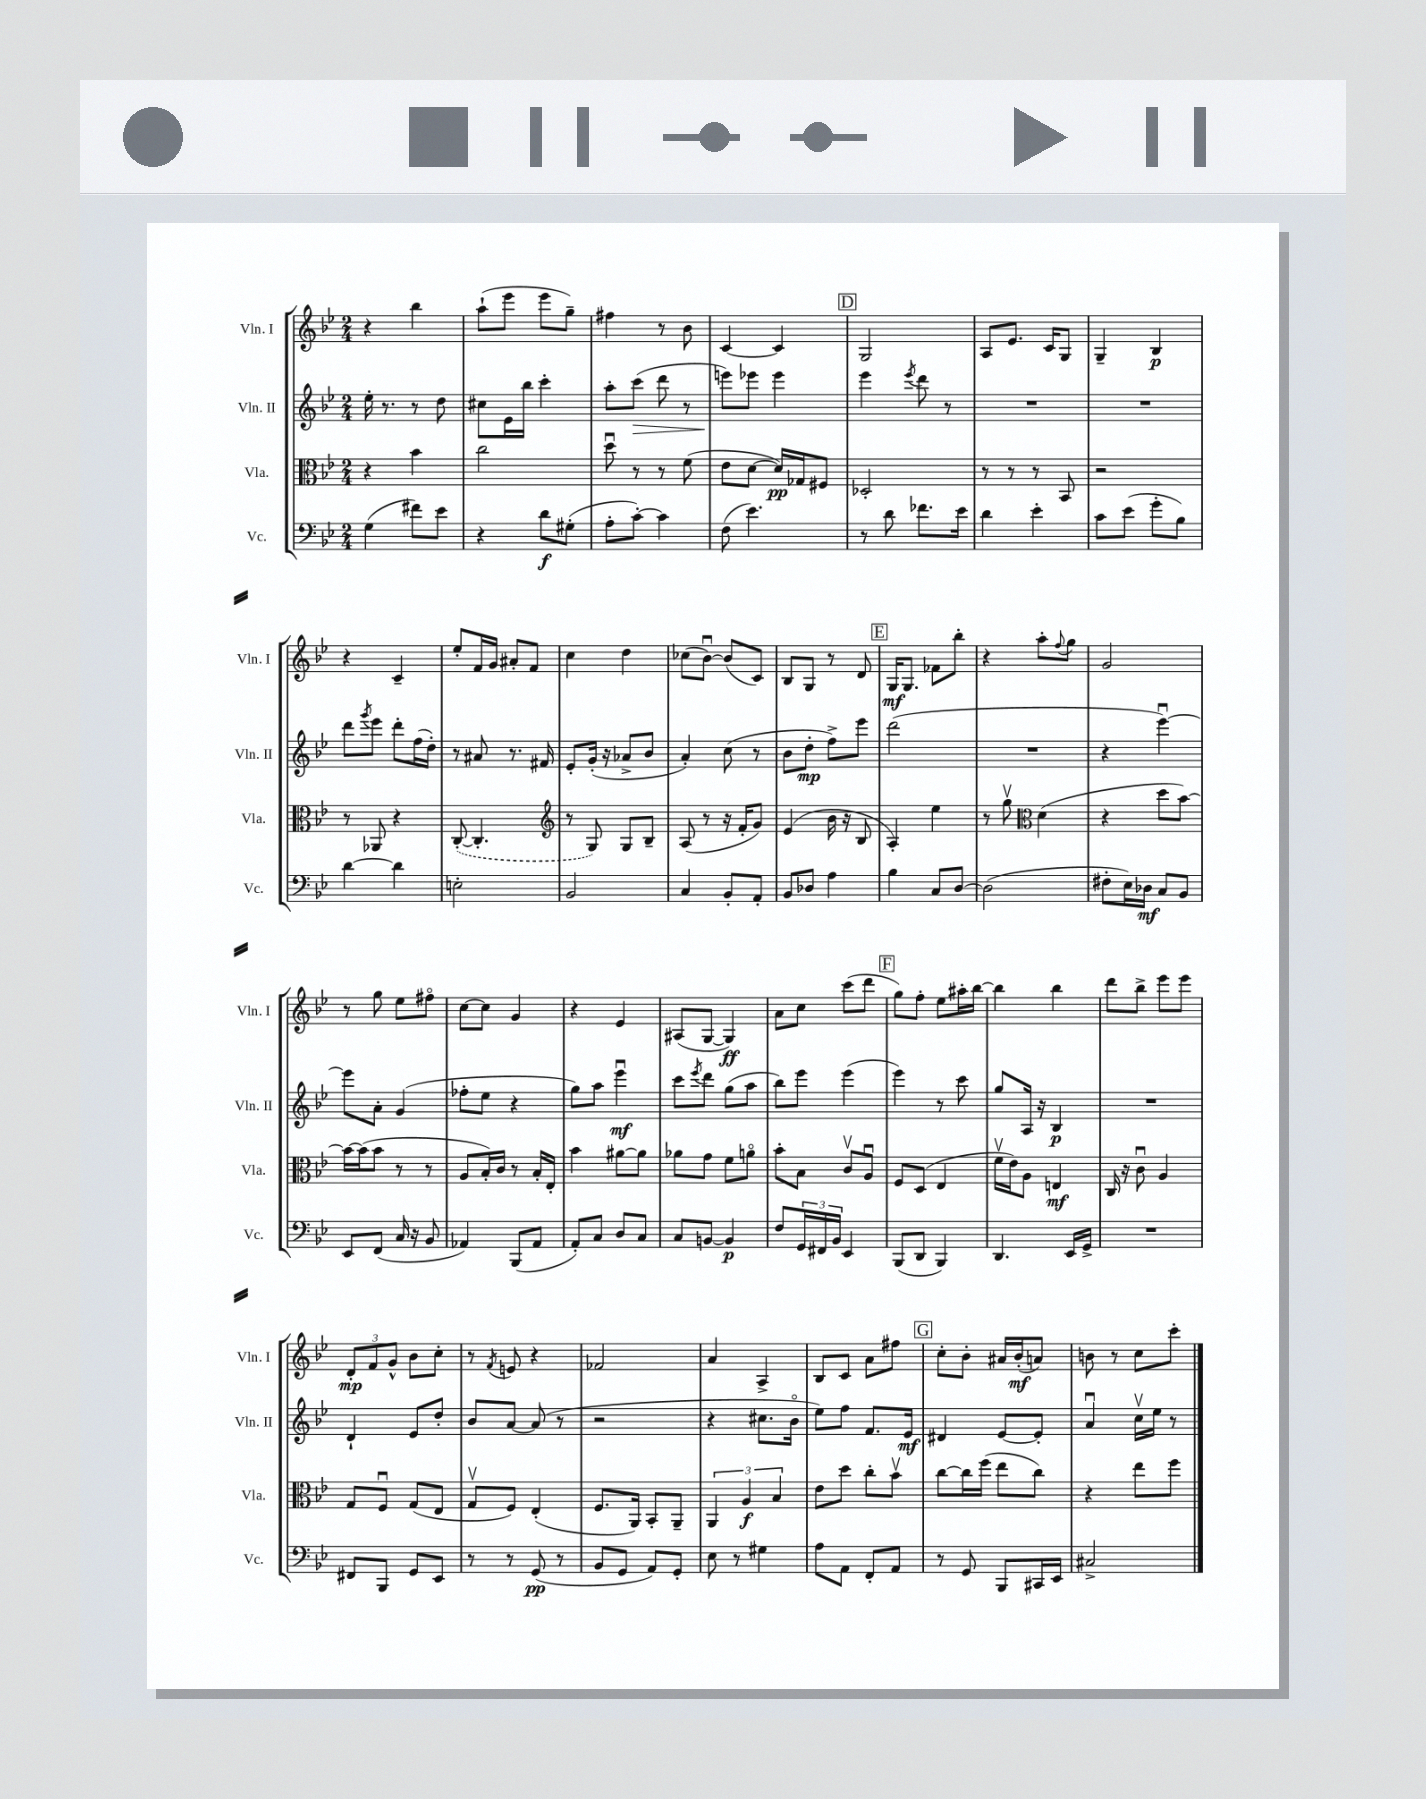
<<
\new StaffGroup <<
\new Staff = "s0" \with { instrumentName = "Vln. I" shortInstrumentName = "Vln. I" } {
    \clef treble \key bes \major \numericTimeSignature \time 2/4
    r4 bes''4 |
    a''8-!( ees'''8 ees'''8 g''8--) |
    fis''4 r8 bes'8 |
    c'4~ c'4 |
    \mark \markup { \box "D" } g2 |
    a8 ees'8. c'16 g8 |
    g4-- bes4\p |
    r4 c'4-- |
    ees''8-. f'16 g'16 ais'8-. f'8 |
    c''4 d''4 |
    ces''8( bes'8~\downbow) bes'8( c'8) |
    bes8 g8 r8 d'8 |
    \mark \markup { \box "E" } g16\mf g8. fes'8 bes''8-. |
    r4 a''8-. \appoggiatura { f''8 } g''8 |
    g'2 |
    r8 g''8 ees''8 fis''8\flageolet |
    c''8~ c''8 g'4 |
    r4 ees'4 |
    ais8( g8~ g4\ff) |
    a'8 c''8 c'''8( d'''8 |
    \mark \markup { \box "F" } g''8) f''8-. ees''8 ais''16-. bes''16~ |
    bes''4 bes''4 |
    d'''8 bes''8-> ees'''8 ees'''8 |
    \tuplet 3/2 { d'8-.\mp f'8 g'8-^ } bes'8 c''8-. |
    r8 \acciaccatura { f'8 } e'8 r4 |
    fes'2 |
    a'4 a4-> |
    bes8 c'8 a'8 fis''8 |
    \mark \markup { \box "G" } c''8-. bes'8-. ais'16 bes'16-.\mf( a'8) |
    b'8 r8 c''8 c'''8-. \bar "|." |
}
\new Staff = "s1" \with { instrumentName = "Vln. II" shortInstrumentName = "Vln. II" } {
    \clef treble \key bes \major \numericTimeSignature \time 2/4
    ees''16-. r8. r8 d''8 |
    cis''8 ees'16 bes''16 c'''4-. |
    a''8-. c'''8\>( d'''8 r8 |
    e'''8\!) ees'''8 ees'''4 |
    \mark \markup { \box "D" } ees'''4 \acciaccatura { ees'''8 } d'''8 r8 |
    R2 |
    R2 |
    d'''8 \acciaccatura { g'''8 } ees'''8 d'''8-. f''16( d''16-.) |
    r8 ais'8 r8. fis'16 |
    ees'8-. g'16-.( r16 aes'8-> bes'8 |
    a'4-.) c''8( r8 |
    bes'8 d''8-.\mp f''8->) ees'''8 |
    \mark \markup { \box "E" } d'''2( |
    R2 |
    r4 ees'''4~\downbow) |
    ees'''8 a'8-. g'4( |
    fes''8-. ees''8 r4 |
    g''8) a''8 ees'''4\downbow\mf |
    c'''8 \acciaccatura { ees'''8 } d'''8 g''8( a''8 |
    bes''8) ees'''8 ees'''4( |
    \mark \markup { \box "F" } ees'''4) r8 c'''8 |
    g''8 a16 r16 bes4\p |
    R2 |
    d'4-! ees'8 d''8-. |
    bes'8 a'8~ a'8( r8 |
    r2 |
    r4 cis''8. bes'16\flageolet |
    ees''8) f''8 f'8. ees'16\mf |
    \mark \markup { \box "G" } dis'4 ees'8~ ees'8-. |
    a'4\downbow c''16\upbow ees''16 r8 \bar "|." |
}
\new Staff = "s2" \with { instrumentName = "Vla." shortInstrumentName = "Vla." } {
    \clef alto \key bes \major \numericTimeSignature \time 2/4
    r4 bes'4 |
    c''2 |
    d''8\downbow r8 r8 f'8( |
    ees'8 d'8~ d'16\pp) ges16 fis8 |
    \mark \markup { \box "D" } des2-. |
    r8 r8 r8 bes,8 |
    r2 |
    r8 aes,8 r4 |
    \once \slurDashed c8~-.( c4.-. |
    \clef treble r8 g8) g8 bes8-- |
    a8( r8 r16 f'16-. g'8) |
    ees'4( bes'16 r16 bes8 |
    \mark \markup { \box "E" } a4-.) ees''4 |
    r8 g''8\upbow \clef alto d'4( |
    r4 d''8 bes'8~) |
    bes'16~ bes'16( bes'8 r8 r8 |
    a8 bes16-.) c'16 r8 bes16-. ees16-. |
    bes'4 ais'8~ ais'8 |
    aes'8 g'8 f'8 a'8\flageolet |
    bes'8-. bes8 c'8\upbow a8\downbow |
    \mark \markup { \box "F" } f8 d8( ees4 |
    f'16\upbow ees'16) a8 e4\mf |
    c16 r16 c'8\downbow a4 |
    g8 f8\downbow g8( ees8 |
    g8\upbow f8) ees4-.( |
    f8. a,16) bes,8-. a,8-- |
    \tuplet 3/2 { a,4 a4\f bes4 } |
    ees'8 d''8 c''8-. bes'8\upbow |
    \mark \markup { \box "G" } c''8~ c''16 f''16( ees''8 c''8) |
    r4 ees''8 f''8 \bar "|." |
}
\new Staff = "s3" \with { instrumentName = "Vc." shortInstrumentName = "Vc." } {
    \clef bass \key bes \major \numericTimeSignature \time 2/4
    g4( fis'8) ees'8 |
    r4 d'8\f gis8-.( |
    a8-. c'8~-.) c'4 |
    f8( ees'4.) |
    \mark \markup { \box "D" } r8 d'8 fes'8. ees'16 |
    d'4 ees'4-. |
    c'8 ees'8( g'8-. bes8) |
    d'4~ d'4 |
    e2-. |
    bes,2 |
    c4 bes,8-. a,8-. |
    bes,8 des8 a4 |
    \mark \markup { \box "E" } bes4 c8 d8~ |
    d2( |
    fis8-. ees16) des16\mf c8 bes,8 |
    ees,8 f,8( c16 r16 bes,8 |
    aes,4) bes,,8( aes,8 |
    a,8-.) c8 d8 c8 |
    c8 b,8~ b,4\p |
    f8 \tuplet 3/2 { g,16 fis,16 bes,16 } ees,4 |
    \mark \markup { \box "F" } bes,,8( d,8 bes,,4) |
    d,4. ees,16 g,16-> |
    R2 |
    fis,8 bes,,8 g,8 ees,8 |
    r8 r8 g,8\pp( r8 |
    bes,8 g,8 a,8) g,8-. |
    ees8 r8 gis4 |
    a8 a,8 f,8-. a,8 |
    \mark \markup { \box "G" } r8 g,8 bes,,8 cis,16 ees,16 |
    cis2-> \bar "|." |
}
>>
>>
\layout { \context { \Score \remove "Bar_number_engraver" } }
